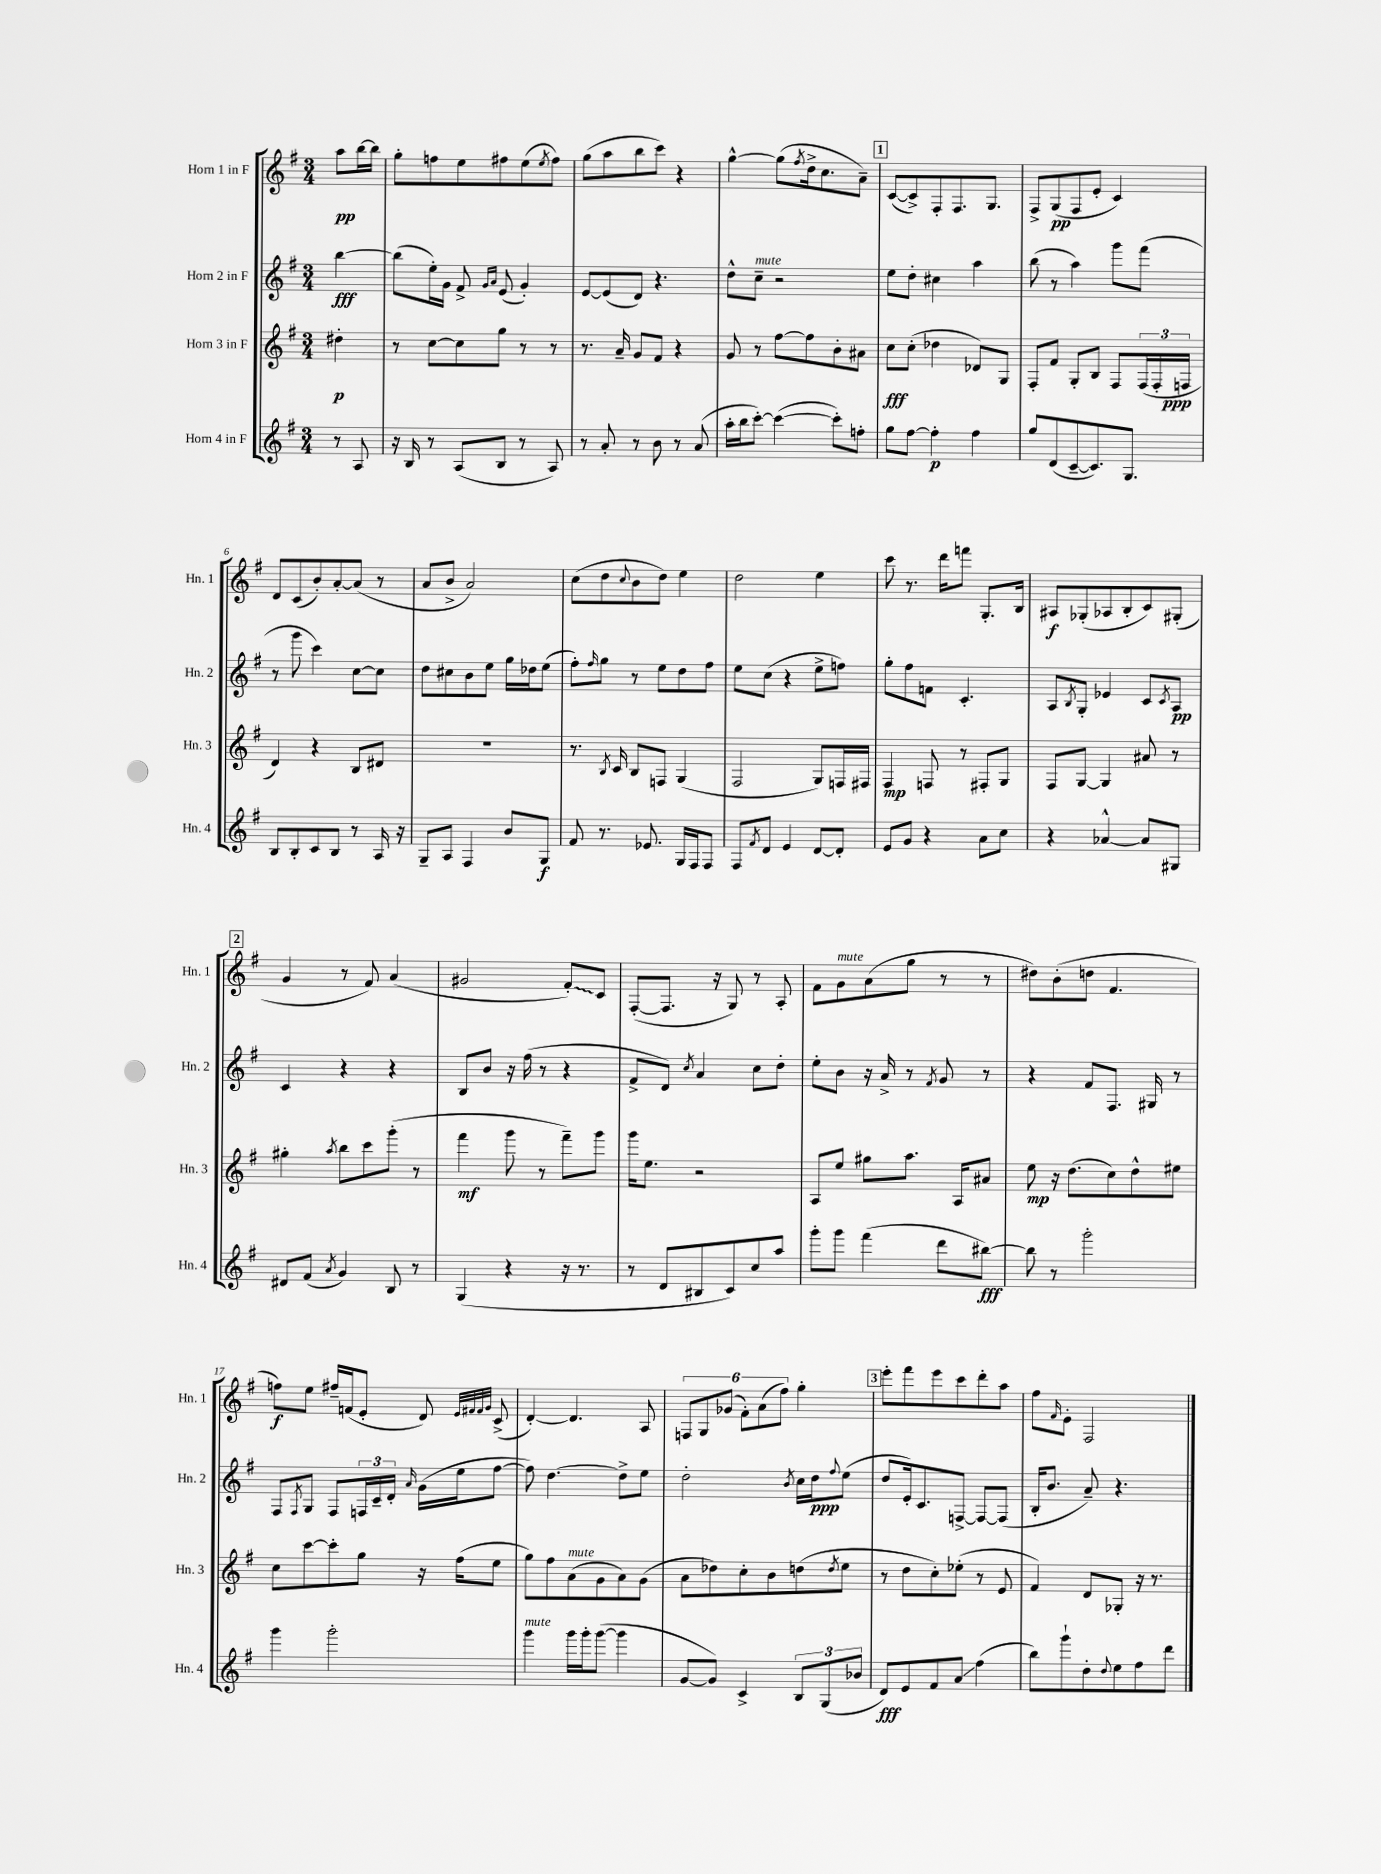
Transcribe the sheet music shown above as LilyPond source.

<<
\new StaffGroup <<
\new Staff = "s0" \with { instrumentName = "Horn 1 in F" shortInstrumentName = "Hn. 1" } {
    \clef treble \key g \major \numericTimeSignature \time 3/4 \partial 4
    a''8\pp b''16~ b''16 |
    g''8-. f''8 e''8 fis''8 e''8( \acciaccatura { e''8 } fis''8) |
    g''8( a''8 b''8 c'''8) r4 |
    g''4~-^ g''8( \acciaccatura { fis''8 } d''16-> c''8. a'8--) |
    \mark \markup { \box "1" } c'8~( c'8->) fis8-. fis8. g8. |
    fis8-> g8\pp( fis8 e'8-. c'4) |
    d'8 c'8( b'8-.) a'8~-. a'8( r8 |
    a'8 b'8-> a'2) |
    c''8( d''8 \appoggiatura { c''8 } b'8 d''8) e''4 |
    d''2 e''4 |
    c'''8 r8. d'''16 f'''8 g8.-. b16 |
    ais8\f ges8-.( aes8 b8-. c'8) gis8-.( |
    \mark \markup { \box "2" } g'4 r8 fis'8) a'4( |
    gis'2 \once \override Glissando.style = #'zigzag fis'8-.\glissando) c'8 |
    fis8~-.( fis8. r16 g8) r8 a8-. |
    fis'8 g'8^\markup { \italic "mute" } a'8( g''8 r8 r8 |
    dis''8) b'8-.( d''8 fis'4. |
    f''8\f) e''8 fis''16-- f'16( e'8-. d'8) \grace { e'32 fis'32 fis'32 g'32 } c'8->( |
    d'4~-.) d'4. a8 |
    \tuplet 6/4 { f8 g8 ges'8( fis'8-.) a'8( fis''8) } g''4-. |
    \mark \markup { \box "3" } e'''8-. fis'''8 e'''8 c'''8 d'''8-. a''8 |
    fis''8 \grace { fis'16 } e'8-. fis2 \bar "|." |
}
\new Staff = "s1" \with { instrumentName = "Horn 2 in F" shortInstrumentName = "Hn. 2" } {
    \clef treble \key g \major \numericTimeSignature \time 3/4 \partial 4
    b''4~\fff |
    b''8( e''16-.) g'16 fis'8-> \grace { g'16 a'16 } e'8( g'4-.) |
    e'8~ e'8( d'8) r4. |
    d''8-^ c''8--^\markup { \italic "mute" } r2 |
    \mark \markup { \box "1" } e''8 d''8-. cis''4 a''4 |
    b''8( r8 a''4) g'''8 fis'''8( |
    r8 g'''8 c'''4) c''8~ c''8 |
    d''8 cis''8 b'8 e''8 g''16 des''16 e''8( |
    fis''8-.) \grace { fis''16 } g''8 r8 e''8 d''8 fis''8 |
    e''8 c''8( r4 e''8-> f''8) |
    g''8-. fis''8 f'8 c'4.-. |
    a8 \acciaccatura { b8 } g8-. ees'4 c'8 \acciaccatura { c'8 } a8\pp |
    \mark \markup { \box "2" } c'4 r4 r4 |
    b8 b'8 r16 fis''16( r8 r4 |
    fis'8-> d'8) \acciaccatura { c''8 } a'4 c''8 d''8-. |
    e''8-. b'8 r16 a'16-> r8 \acciaccatura { fis'8 } g'8 r8 |
    r4 fis'8 fis8. gis16 r8 |
    fis8 \acciaccatura { fis8 } g8 fis8 \tuplet 3/2 { f16 c'16-- d'16-. } \grace { a'16 } g'16( e''16 fis''8~ |
    fis''8) d''4.~ d''8-> e''8 |
    d''2-. \acciaccatura { b'8 } c''16 d''16\ppp \appoggiatura { fis''8 } e''8( |
    \mark \markup { \box "3" } d''8 e'16-.) c'8. f8~-> f8~ f8( |
    b16-. b'8. a'8--) r4. \bar "|." |
}
\new Staff = "s2" \with { instrumentName = "Horn 3 in F" shortInstrumentName = "Hn. 3" } {
    \clef treble \key g \major \numericTimeSignature \time 3/4 \partial 4
    dis''4-.\p |
    r8 c''8~ c''8 g''8 r8 r8 |
    r8. a'16-- g'8 fis'8 r4 |
    g'8 r8 fis''8~ fis''8 b'8-. ais'8 |
    \mark \markup { \box "1" } c''8\fff c''8-.( des''4 des'8) g8 |
    fis8-. fis'8 g8-. b8 fis8 \tuplet 3/2 { fis16( fis16-. f16\ppp } |
    d'4) r4 b8 dis'8 |
    R2. |
    r8. \acciaccatura { b8 } c'16 b8 f8 g4( |
    fis2 g8) f16 fis16 |
    fis4\mp f8 r8 fis8-. g8 |
    fis8 g8~ g4 ais'8 r8 |
    \mark \markup { \box "2" } gis''4-. \acciaccatura { a''8 } b''8 c'''8 g'''8-.( r8 |
    fis'''4\mf g'''8 r8 fis'''8--) g'''8 |
    g'''16 e''8. r2 |
    a8 e''8 gis''8 a''8. a16 ais'8 |
    e''8\mp r16 d''8.( c''8) d''8-^ eis''8 |
    c''8 c'''8~ c'''8-. g''8 r16 fis''16( e''8 |
    g''8) fis''8 a'8^\markup { \italic "mute" }( g'8 a'8) g'8( |
    a'8 des''8) c''8-. b'8 d''8( \acciaccatura { d''8 } e''8 |
    \mark \markup { \box "3" } r8 d''8 c''8-.) ees''8-.( r8 e'8 |
    fis'4) d'8 ges8-. r16 r8. \bar "|." |
}
\new Staff = "s3" \with { instrumentName = "Horn 4 in F" shortInstrumentName = "Hn. 4" } {
    \clef treble \key g \major \numericTimeSignature \time 3/4 \partial 4
    r8 a8 |
    r16 b16 r8 a8( b8 r8 a8) |
    r8 a'8-. r8 b'8 r8 a'8( |
    a''16-. b''16 c'''8~-.) c'''4~( c'''8-.) f''8-. |
    \mark \markup { \box "1" } g''8 fis''8~ fis''4-.\p fis''4 |
    g''8 d'8( c'8~-- c'8.) g8. |
    b8 b8-. c'8 b8 r8 a16 r16 |
    g8-- a8 fis4 b'8 g8\f |
    fis'8 r8. ees'8. g16 fis16 fis8 |
    fis8 \acciaccatura { fis'8 } d'8 e'4 d'8~ d'8-. |
    e'8 g'8 r4 a'8 c''8 |
    r4 aes'4~-^ aes'8 gis8 |
    \mark \markup { \box "2" } dis'8 fis'8( \acciaccatura { a'8 } g'4) b8 r8 |
    g4( r4 r16 r8. |
    r8 d'8 bis8 c'8) c''8 a''8 |
    g'''8-. g'''8 fis'''4( d'''8 bis''8~\fff) |
    bis''8 r8 g'''2-. |
    g'''4 g'''2-. |
    g'''4^\markup { \italic "mute" } g'''16 g'''16-. g'''8~( g'''4 |
    g'8~ g'8) c'4-> \tuplet 3/2 { b8 g8( bes'8 } |
    \mark \markup { \box "3" } d'8\fff) e'8 fis'8 a'8\glissando fis''4( |
    b''8) g'''8-! d''8-. \appoggiatura { d''8 } e''8 fis''8 d'''8 \bar "|." |
}
>>
>>
